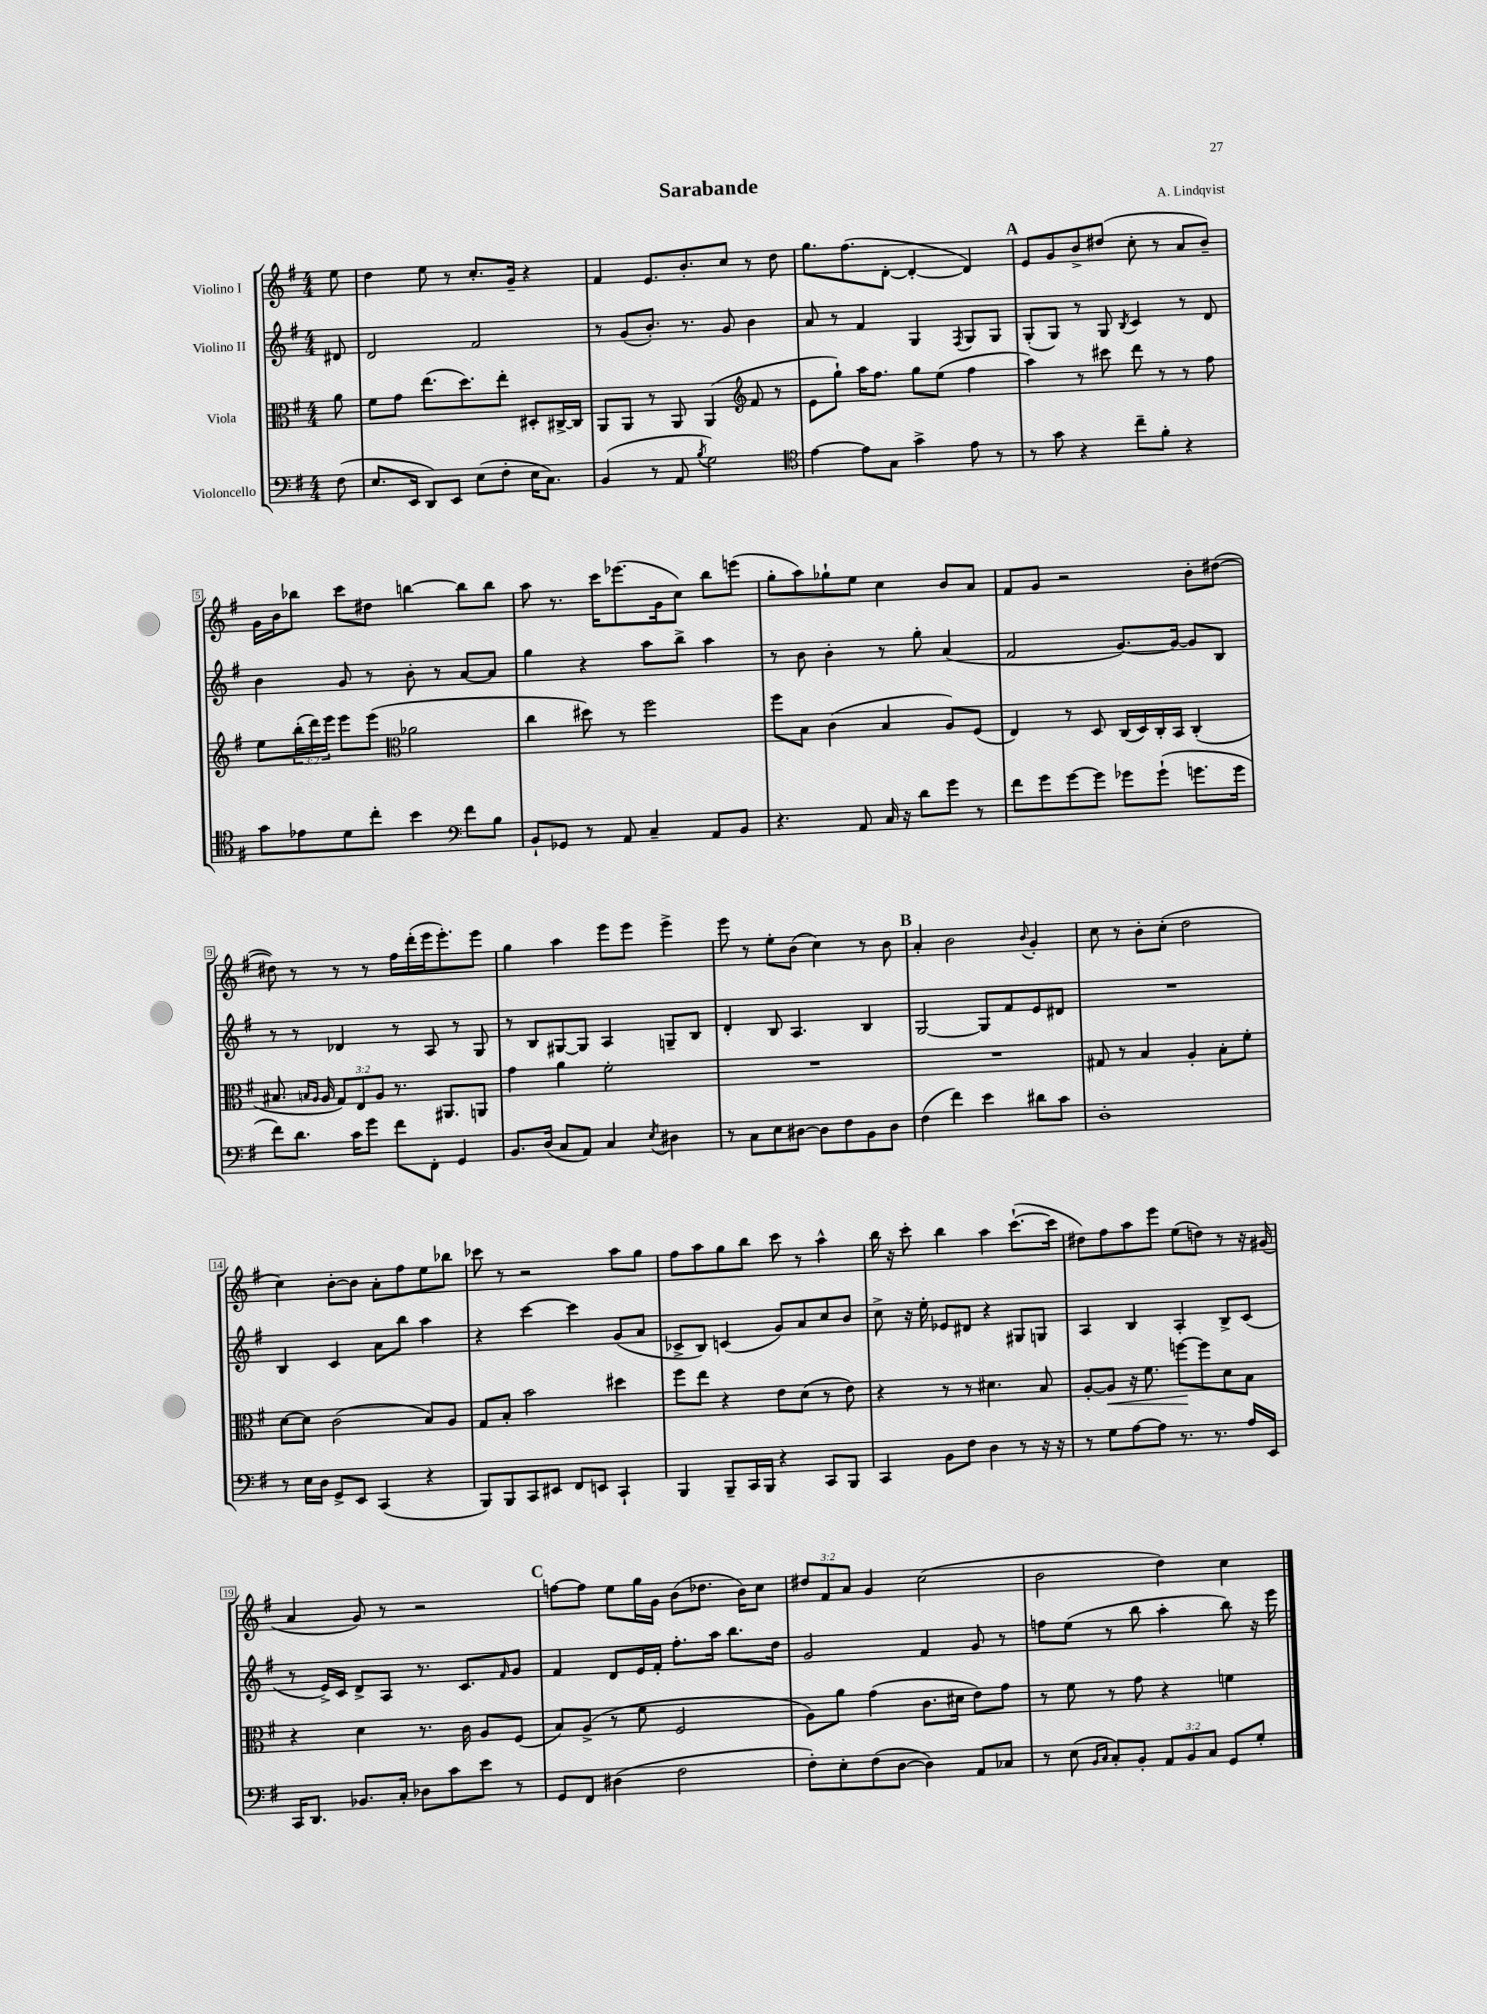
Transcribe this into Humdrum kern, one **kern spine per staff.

**kern	**kern	**dynam	**kern	**kern
*part4	*part3	*part3	*part2	*part1
*staff4	*staff3	*staff3	*staff2	*staff1
*I"Violoncello	*I"Viola	*	*I"Violino II	*I"Violino I
*clefF4	*clefC3	*	*clefG2	*clefG2
*k[f#]	*k[f#]	*	*k[f#]	*k[f#]
*M4/4	*M4/4	*	*M4/4	*M4/4
=	=	=	=	=
(8F#\	8a\	.	8d#X/	8ee\
=1	=1	=1	=1	=1
8.E/L	8f#\L	.	2d/	4dd\
.	8g\J	.	.	.
16EE/Jk	.	.	.	.
8DD/L)	(8.ee\L	.	.	8ee\
8EE/J	.	.	.	8r
.	8.dd\)	.	.	.
(8E\L	.	.	2f#/	8.cc'/L
8F#'\J	8ee'\J	.	.	.
.	.	.	.	16g~/Jk
16E\KL	8D#X'/L	.	.	4r
8.C\J)	.	.	.	.
.	[16C#X^/L	.	.	.
.	16C#/JJ]	.	.	.
=2	=2	=2	=2	=2
(4BB/	8AA/L	.	8r	4f#/
.	8AA/J	.	(8g/L	.
8r	8r	.	8.b'/J)	8.e/L
8AA/	8AA/	.	.	.
.	.	.	8.r	8.b'/
8qB/	.	.	.	.
2G\)	(4AA/	.	.	.
.	.	.	8g/	8cc/J
*	*clefG2	*	*	*
.	8f#/	.	4b\	8r
.	8r	.	.	8dd\
=3	=3	=3	=3	=3
*clefC4	*	*	*	*
[4e\	8e\L	.	8a/	8.gg\L
.	8gg`\J)	.	8r	.
.	.	.	.	(8.ff#\
8e\L]	16aa\KL	.	4f#/	.
.	8.ff#\J	.	.	.
8G\J	.	.	.	[8d'\J
4g^\	8gg\L	.	4G/	4d'/_
.	(8ee\J	.	.	.
.	.	.	8qF#/	.
8e\	4ff#\	.	8G/L	4d/])
8r	.	.	8G/J	.
!!LO:REH:place=s1:t=A
=4	=4	=4	=4	=4
8r	4aa\)	.	(8G'/L	8e/L
8g\	.	.	8G/J)	8g/
4r	8r	.	8r	8b^/
.	8ccc#X\	.	8G/	(8dd#X/J
.	.	.	8qB/	.
8cc~\L	8ddd\	.	4c/	8cc'\
8f#'\J	8r	.	.	8r
4r	8r	.	8r	8a/L
.	8ff#\	.	8d/	8b~/J)
!!LO:LB:g=z
=5	=5	=5	=5	=5
8g\L	8ee\L	.	4b\	16g\LL
.	.	.	.	16b\J
8e-X\	(24bb'\L	.	.	8bb-X\J
.	24ddd\)	.	.	.
.	24eee\JJ	.	.	.
8d\	8eee\L	.	8g/	8ccc\L
8cc'\J	(8eee\J	.	8r	8dd#X\J
*	*clefC3	*	*	*
4b\	2a-X\	.	8b'\	[4bbn\
.	.	.	8r	.
*clefF4	*	*	*	*
8f#\L	.	.	[8a/L	8bb\L]
8B\J	.	.	8a/J]	8bb\J
=6	=6	=6	=6	=6
8BB`/L	4cc\	.	4gg\	8aa\
8GG-X/J	.	.	.	8.r
8r	8dd#X\)	.	4r	.
.	.	.	.	16ccc\KL
8AA/	8r	.	.	(8.eee-X\
4C~/	2ff#\	.	8aa\L	.
.	.	.	.	16g\k
.	.	.	8bb^\J	8cc\J)
8AA/L	.	.	4aa\	8bb\L
8BB/J	.	.	.	(8eeen\J
=7	=7	=7	=7	=7
4.r	8ff#\L	.	8r	8gg'\L
.	8B\J	.	8b\	8aa\)
.	(4c\	.	4b'\	8gg-X`\
8AA/	.	.	.	8ee\J
16C/	4B/	.	8r	4cc\
16r	.	.	.	.
8d\L	.	.	8gg'\	.
8g\J	8A/L)	.	(4a/	8b/L
8r	(8F#/J	.	.	8a/J
=8	=8	=8	=8	=8
8f#\L	4E/)	.	2f#/	8f#/L
8g\	.	.	.	8g/J
[8g\	8r	.	.	2r
8g\J]	8D/	.	.	.
8g-X\L	(16C/LL	.	[8.g/L)	.
.	16D/)	.	.	.
(8g-`\J	16C'/	.	.	.
.	16BB/JJ	.	16g/Jk_	.
8.gn\L	(4C'/	.	8g/L]	8b'\L
.	.	.	8B/J	([8dd#X\J
16g\Jk	.	.	.	.
!!LO:LB:g=z
=9	=9	=9	=9	=9
8f#\L)	8.B#X/	.	8r	8dd#X\])
8.d\J	.	.	8r	8r
.	16qqBn/LL	.	.	.
.	16qqA/JJ	.	.	.
.	16A/	.	.	.
.	12G/L)	.	4d-X/	8r
16c\KL	.	.	.	.
.	12E/	.	.	.
8g\J	.	.	.	8r
.	12A/J	.	.	.
8f#\L	8.r	.	8r	16ff#\LL
.	.	.	.	(16ddd'\
8FF#'\J	.	.	8A/	16eee\J
.	8.AA#X/L	.	.	8.eee'\)
4GG/	.	.	8r	.
.	8AAn/J	.	8G/	8eee\J
=10	=10	=10	=10	=10
8.BB/L	4g\	.	8r	4gg\
.	.	.	8B/L	.
(16D/Jk	.	.	.	.
8C/L	4a\	.	[8G#X/	4aa\
8AA/J)	.	.	8G#/J]	.
4C/	2f#'\	.	4A/	8eee\L
.	.	.	.	8eee\J
8qE/	.	.	.	.
4D#X\	.	.	8Gn~/L	4eee^\
.	.	.	8B/J	.
=11	=11	=11	=11	=11
8r	1r	.	4d'/	8eee\
8C\L	.	.	.	8r
8E\	.	.	8B/	8ee'\L
[8D#X\J	.	.	4.A/	(8b\J
8D#\L]	.	.	.	4cc\)
8F#\	.	.	.	.
8BB\	.	.	4B/	8r
8D#\J	.	.	.	8b\
!!LO:REH:place=s1:t=B
=12	=12	=12	=12	=12
(4F#\	1r	.	[2G/	4a'/
4f#\)	.	.	.	2b\
4e\	.	.	8G/L]	.
.	.	.	8f#/	.
.	.	.	.	8qqb/
8d#X\L	.	.	8e/	4g'/
8c\J	.	.	8d#X/J	.
=13	=13	=13	=13	=13
1D'	8G#X/	.	1r	8cc\
.	8r	.	.	8r
.	4B/	.	.	8b'\L
.	.	.	.	(8cc'\J
.	4A'/	.	.	2dd\
.	8B'\L	.	.	.
.	8f#'\J	.	.	.
!!LO:LB:g=z
=14	=14	=14	=14	=14
8r	[8d\L	.	4B/	4cc\)
16E\LL	8d\J]	.	.	.
16D\JJ	.	.	.	.
8GG^/L	(2c\	.	4c/	[8b'\L
8EE/J	.	.	.	8b\J]
(4CC/	.	.	8a\L	8a'\L
.	.	.	8bb\J	8ff#\
4r	8B/L)	.	4aa\	8ee\
.	8A/J	.	.	8bb-X\J
=15	=15	=15	=15	=15
8BBB/L)	8G/L	.	4r	8ccc-X\
8BBB/	8B'/J	.	.	8r
8CC/	2b\	.	[4ccc\	2r
8EE#X/J	.	.	.	.
8FF#/L	.	.	4ccc\]	.
8EEn/J	.	.	.	.
4CC`/	4dd#X\	.	(8g/L	8aa\L
.	.	.	8a/J	8gg\J
=16	=16	=16	=16	=16
4BBB/	8ff#\L	.	8c-X^/L	8ff#\L
.	8ee\J	.	8B/J)	8aa\
8BBB~/L	4r	.	(4cn/	8gg\
16CC/L	.	.	.	8bb\J
16BBB/JJ	.	.	.	.
4r	8e\L	.	8g/L)	8ccc\
.	(8d\J	.	8a/	8r
8CC/L	8r	.	8cc/	4aa^^\
8BBB/J	8e\)	.	8b/J	.
=17	=17	=17	=17	=17
4CC/	4r	.	8cc^\	16bb\
.	.	.	.	16r
.	.	.	16r	8ccc'\
.	.	.	16ee'\	.
8BB\L	8r	.	8e-X/L	4bb\
8F#\J	8r	.	8d#X/J	.
4D\	4.d#X\	.	4r	4aa\
8r	.	.	8G#X/L	([8.ccc`\L
16r	8B/	.	8Gn/J	.
16r	.	.	.	16ccc\Jk]
=18	=18	=18	=18	=18
8r	[8A'/L	.	4A/	8dd#X\L)
!	!	!LO:HP:b	!	!
8G\L	8A/J]	<	.	8ff#\
[8A\	16r	.	4B/	8aa\
.	8.f#\	.	.	.
8A\J]	.	.	.	8eee\J
8.r	[8ffn\L	.	4A'/	(8ee\L
.	8ff\]	[	.	8ddn\J)
8.r	.	.	.	.
.	8d\	.	8B^/L	8r
16A/LL	8B\J	.	(8c/J	16r
16EE/JJ	.	.	.	(16g#X/
!!LO:LB:g=z
=19	=19	=19	=19	=19
16CC/KL	4r	.	8r	4a/
8.DD/J	.	.	.	.
.	.	.	16e^/LL)	.
.	.	.	16c/JJ	.
8.BB-X/L	4d\	.	8d^/L	8g/)
.	.	.	8A/J	8r
16C'/Jk	.	.	.	.
8D-X\L	8.r	.	8.r	2r
8c\	.	.	.	.
.	16c\	.	8.c/L	.
8e\J	8A/L	.	.	.
.	.	.	16qqf#/	.
8r	(8F#/J	.	8g/J	.
!!LO:REH:place=s1:t=C
=20	=20	=20	=20	=20
8GG/L	8B/L)	.	4f#/	[8ffn\L
8FF#/J	(8A^/J	.	.	8ff\J]
(4D#X\	8r	.	8d/L	8ee\L
.	8f#\	.	16e/L	16gg\L
.	.	.	16f#'/JJ	16g\JJ
2F#\	2F#/	.	8.ff#'\L	(8b\L
.	.	.	.	8.dd-X\J
.	.	.	16aa\Jk	.
.	.	.	8.bb\L	.
.	.	.	.	16b\KL)
.	.	.	.	8cc\J
.	.	.	16dd\Jk	.
=21	=21	=21	=21	=21
8F#'\L)	8A\L)	.	2g/	12dd#X/L
.	.	.	.	12f#/
8E'\	8a\J	.	.	.
.	.	.	.	12a/J
(8F#\	(4g\	.	.	4g/
[8D\J	.	.	.	.
4D\])	8.c\L	.	4f#/	(2cc\
.	16d#X\Jk	.	.	.
8AA/L	8e\L)	.	8g/	.
8C-X/J	8g\J	.	8r	.
=22	=22	=22	=22	=22
8r	8r	.	8ffn\L	2b\
(8E\	8f#\	.	(8ee\J	.
16qqBB/LL	.	.	.	.
16qqC/JJ	.	.	.	.
8C'/L)	8r	.	8r	.
8BB'/J	8g\	.	8bb\	.
12AA/L	4r	.	4aa'\	4dd\)
12BB/	.	.	.	.
12C/J	.	.	.	.
8GG/L	4fn\	.	8bb\)	4cc\
8G'/J	.	.	16r	.
.	.	.	16eee\	.
==	==	==	==	==
*-	*-	*-	*-	*-
